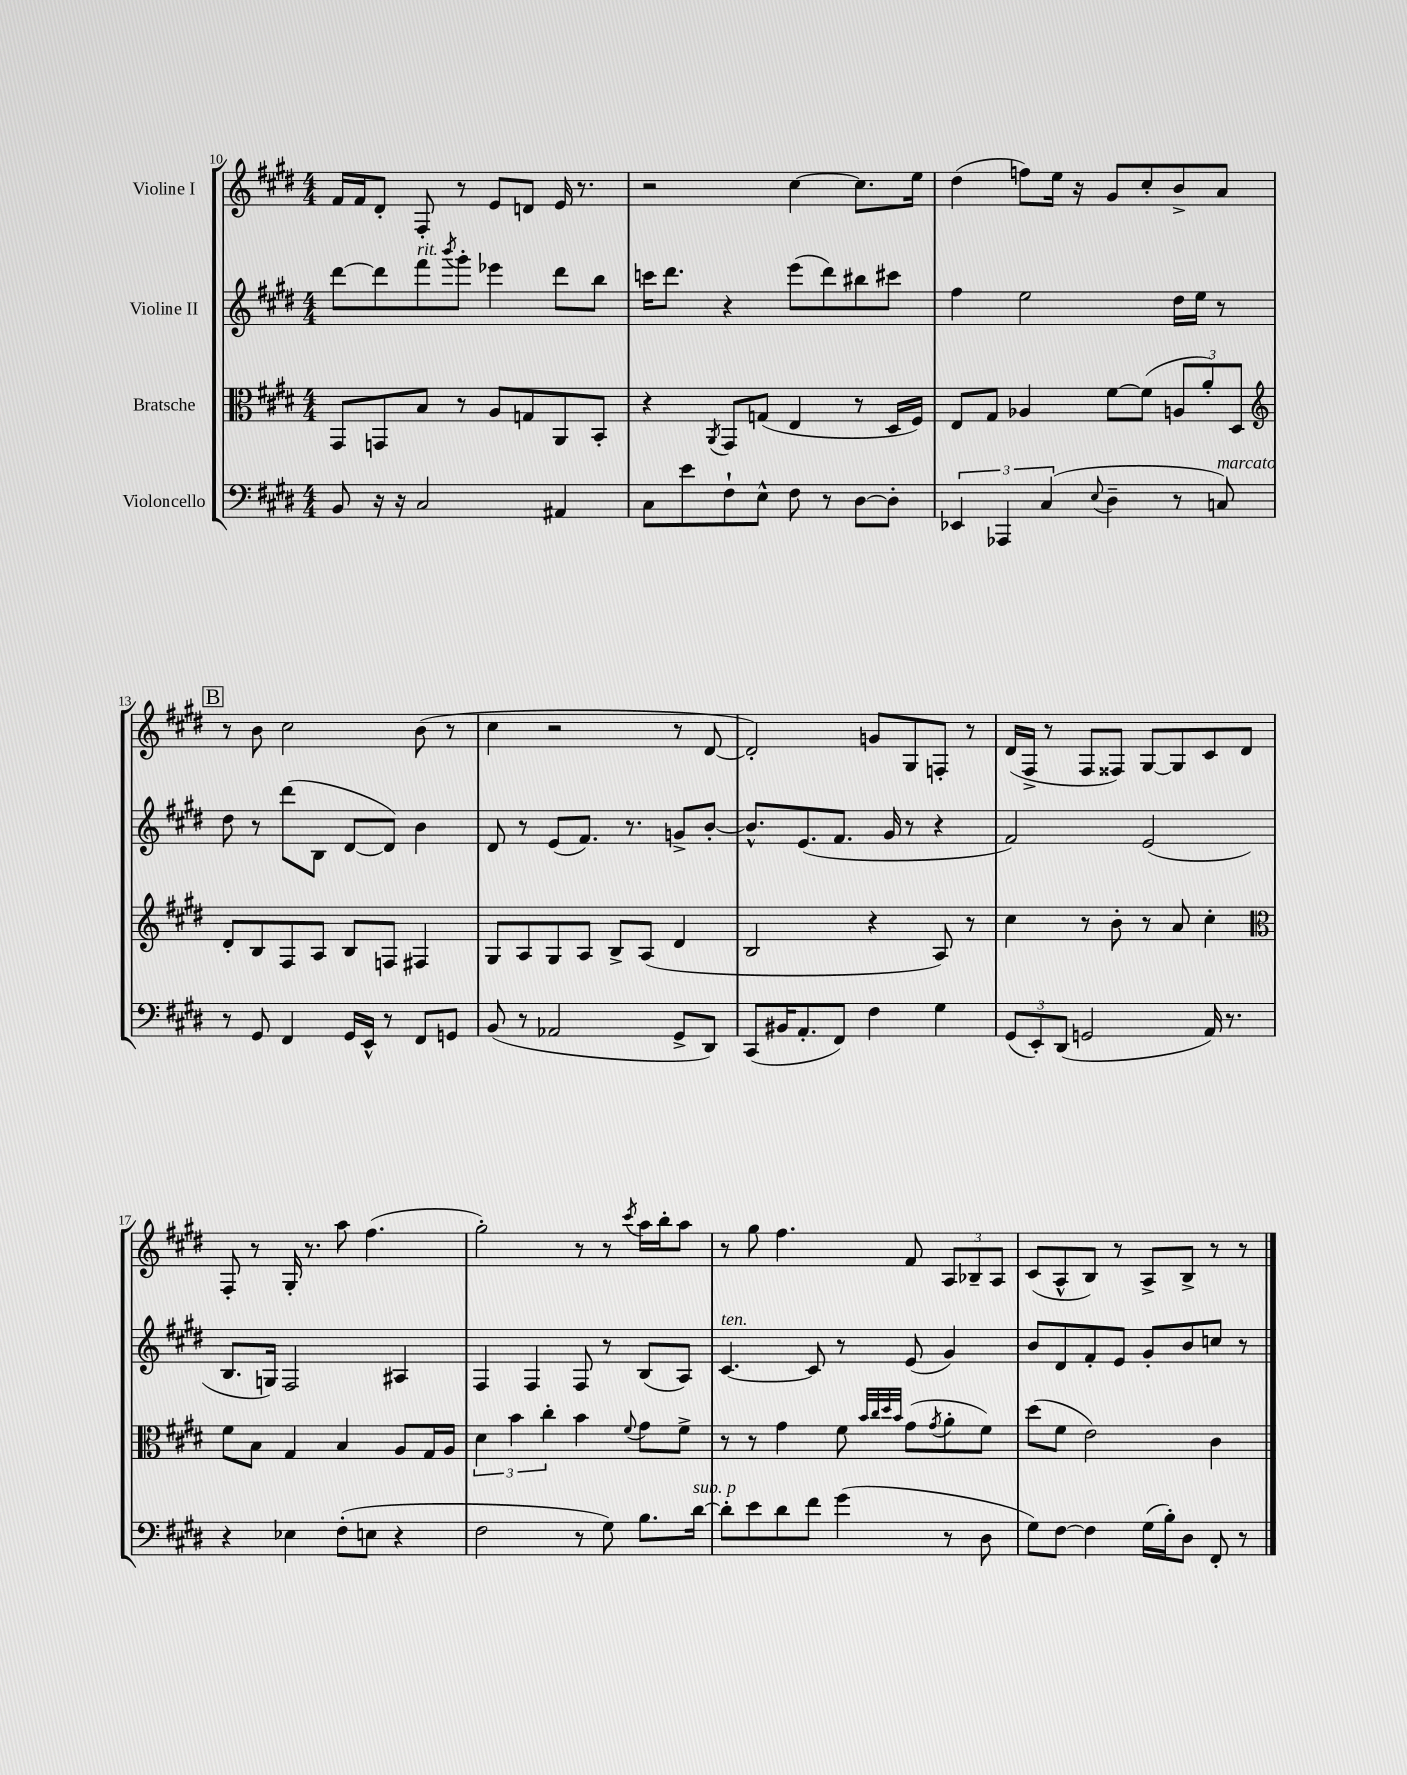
<<
\new StaffGroup <<
\new Staff = "s0" \with { instrumentName = "Violine I" } {
    \clef treble \key e \major \numericTimeSignature \time 4/4
    fis'16 fis'16 dis'8-. fis8-. r8 e'8 d'8 e'16 r8. |
    r2 cis''4~ cis''8. e''16 |
    dis''4( f''8) e''16 r16 gis'8 cis''8-. b'8-> a'8 |
    \mark \markup { \box "B" } r8 b'8 cis''2 b'8( r8 |
    cis''4 r2 r8 dis'8~ |
    dis'2-.) g'8 gis8 f8-. r8 |
    dis'16( fis16-> r8 fis8 fisis8) gis8~ gis8 cis'8 dis'8 |
    fis8-. r8 gis16-. r8. a''8 fis''4.( |
    gis''2-.) r8 r8 \acciaccatura { cis'''8 } a''16 b''16-. a''8 |
    r8 gis''8 fis''4. fis'8 \tuplet 3/2 { a8 bes8-- a8 } |
    cis'8( a8-^ b8) r8 a8-> b8-> r8 r8 \bar "|." |
}
\new Staff = "s1" \with { instrumentName = "Violine II" } {
    \clef treble \key e \major \numericTimeSignature \time 4/4
    dis'''8~ dis'''8 fis'''8^\markup { \italic "rit." } \acciaccatura { b'''8 } gis'''8-. ees'''4 dis'''8 b''8 |
    c'''16 dis'''8. r4 e'''8( dis'''8) bis''8 cis'''8 |
    fis''4 e''2 dis''16 e''16 r8 |
    \mark \markup { \box "B" } dis''8 r8 dis'''8( b8 dis'8~ dis'8) b'4 |
    dis'8 r8 e'8( fis'8.) r8. g'8-> b'8~-. |
    b'8.-^ e'8.( fis'8. gis'16 r8 r4 |
    fis'2) e'2( |
    b8. g16) fis2 ais4 |
    fis4 fis4 fis8 r8 b8( a8) |
    cis'4.~^\markup { \italic "ten." } cis'8 r8 e'8( gis'4) |
    b'8 dis'8 fis'8-. e'8 gis'8-. b'8 c''8 r8 \bar "|." |
}
\new Staff = "s2" \with { instrumentName = "Bratsche" } {
    \clef alto \key e \major \numericTimeSignature \time 4/4
    gis,8 g,8 b8 r8 a8 g8 a,8 b,8-. |
    r4 \acciaccatura { a,8 } gis,8 g8( e4 r8 dis16 fis16) |
    e8 gis8 aes4 fis'8~ fis'8( \tuplet 3/2 { a8 a'8-.) dis8 } |
    \mark \markup { \box "B" } \clef treble dis'8-. b8 fis8 a8 b8 f8 fis4 |
    gis8 a8 gis8 a8 b8-> a8( dis'4 |
    b2 r4 a8) r8 |
    cis''4 r8 b'8-. r8 a'8 cis''4-. |
    \clef alto fis'8 b8 gis4 b4 a8 gis16 a16 |
    \tuplet 3/2 { dis'4 b'4 cis''4-. } b'4 \appoggiatura { fis'8 } gis'8 fis'8-> |
    r8 r8 gis'4 fis'8 \grace { b'32 cis''32 dis''32 b'32 } gis'8( \acciaccatura { gis'8 } a'8-. fis'8) |
    dis''8( fis'8 e'2) cis'4 \bar "|." |
}
\new Staff = "s3" \with { instrumentName = "Violoncello" } {
    \clef bass \key e \major \numericTimeSignature \time 4/4
    b,8 r16 r16 cis2 ais,4 |
    cis8 e'8 fis8-! e8-^ fis8 r8 dis8~ dis8-. |
    \tuplet 3/2 { ees,4 aes,,4 cis4( } \appoggiatura { e8 } dis4-- r8 c8^\markup { \italic "marcato" }) |
    \mark \markup { \box "B" } r8 gis,8 fis,4 gis,16 e,16-^ r8 fis,8 g,8 |
    b,8( r8 aes,2 gis,8-> dis,8) |
    cis,8( bis,16 a,8.-. fis,8) fis4 gis4 |
    \tuplet 3/2 { gis,8( e,8-.) dis,8( } g,2 a,16) r8. |
    r4 ees4 fis8-.( e8 r4 |
    fis2 r8 gis8) b8. dis'16~^\markup { \italic "sub. p" } |
    dis'8-. e'8 dis'8 fis'8 gis'4( r8 dis8 |
    gis8) fis8~ fis4 gis16( b16-.) dis8 fis,8-. r8 \bar "|." |
}
>>
>>
\layout { \context { \Score currentBarNumber = #10 } }
